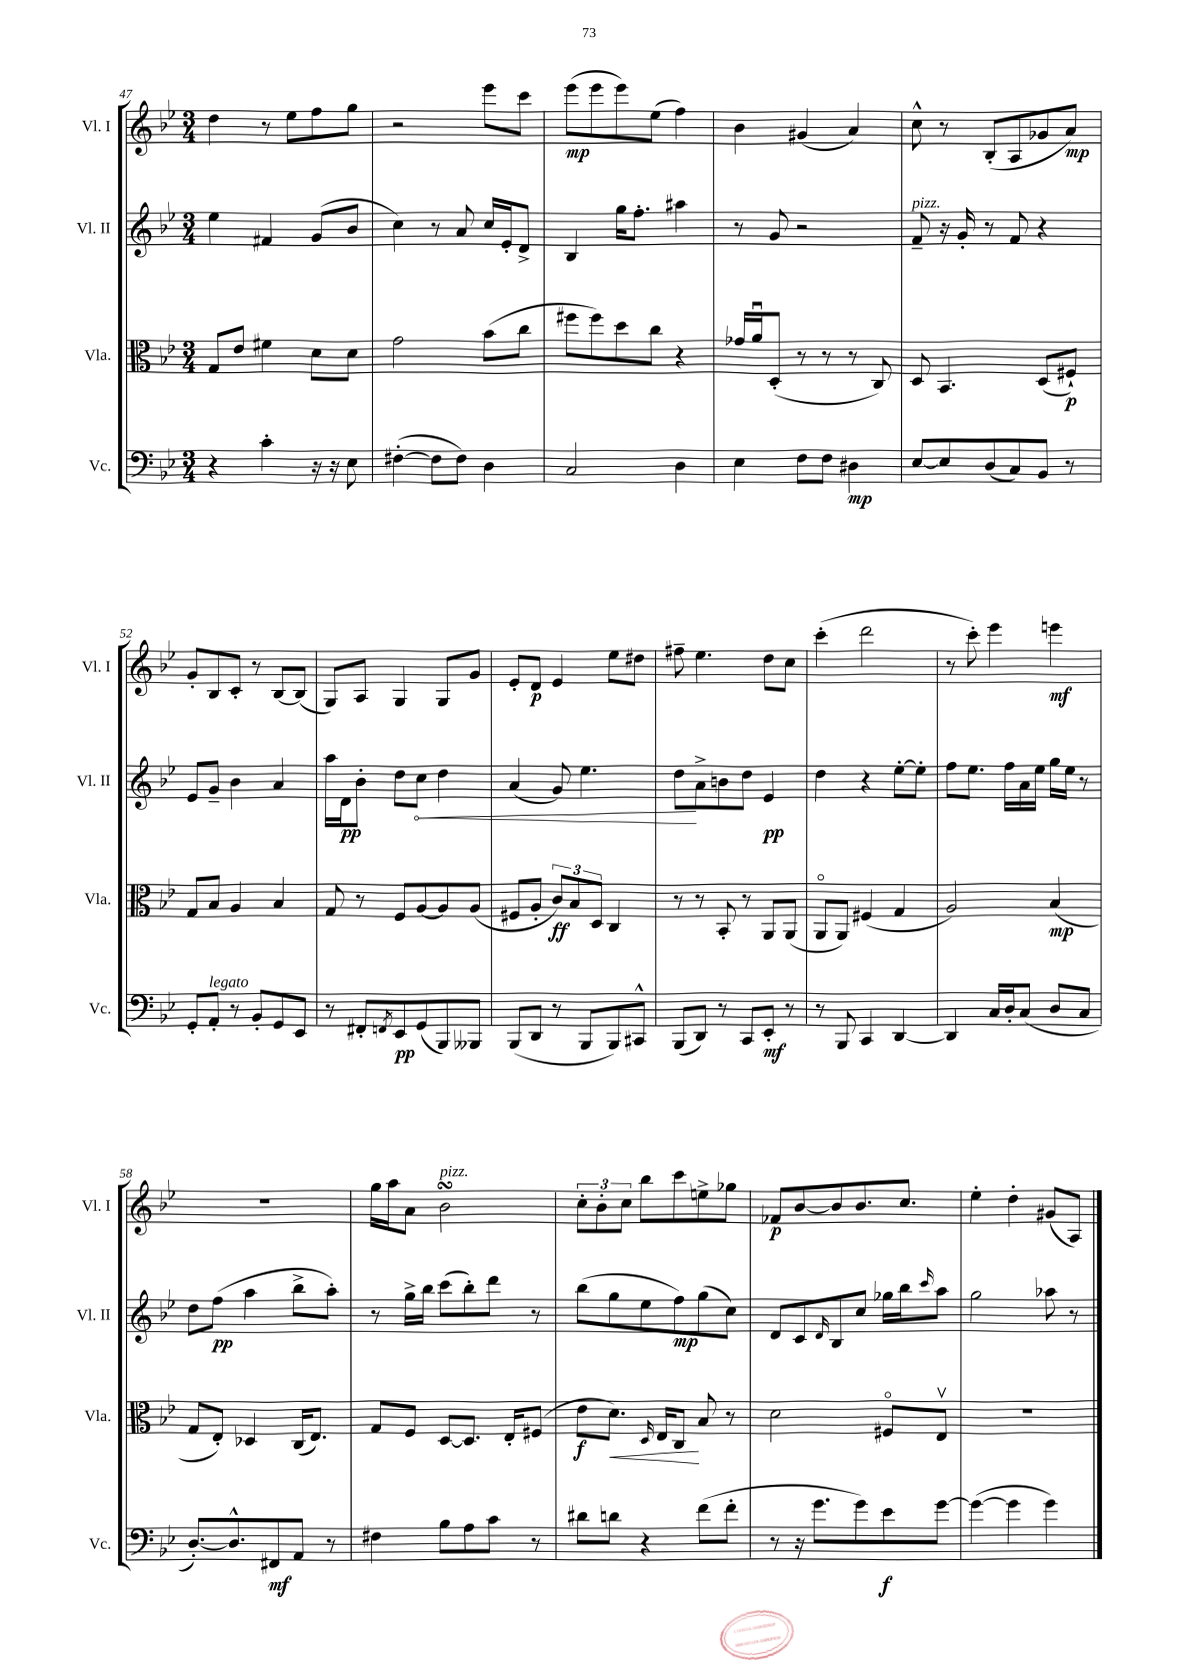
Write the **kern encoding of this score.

**kern	**dynam	**kern	**dynam	**kern	**dynam	**kern	**dynam
*part4	*part4	*part3	*part3	*part2	*part2	*part1	*part1
*staff4	*staff4	*staff3	*staff3	*staff2	*staff2	*staff1	*staff1
*I"Vc.	*	*I"Vla.	*	*I"Vl. II	*	*I"Vl. I	*
*I'Vc.	*	*I'Vla.	*	*I'Vl. II	*	*I'Vl. I	*
*clefF4	*	*clefC3	*	*clefG2	*	*clefG2	*
*k[b-e-]	*	*k[b-e-]	*	*k[b-e-]	*	*k[b-e-]	*
*M3/4	*	*M3/4	*	*M3/4	*	*M3/4	*
=47	=47	=47	=47	=47	=47	=47	=47
4r	.	8G/L	.	4ee-\	.	4dd\	.
.	.	8e-/J	.	.	.	.	.
4c'\	.	4f#X\	.	4f#X/	.	8r	.
.	.	.	.	.	.	8ee-\L	.
16r	.	8d\L	.	(8g/L	.	8ff\	.
16r	.	.	.	.	.	.	.
8E-\	.	8d\J	.	8b-/J	.	8gg\J	.
=48	=48	=48	=48	=48	=48	=48	=48
([4F#X'\	.	2g\	.	4cc\)	.	2r	.
8F#\L]	.	.	.	8r	.	.	.
8F#\J)	.	.	.	8a/	.	.	.
4D\	.	(8b-\L	.	16cc/LL	.	8eee-\L	.
.	.	.	.	16e-'/J	.	.	.
.	.	8cc\J	.	8d^/J	.	8ccc\J	.
=49	=49	=49	=49	=49	=49	=49	=49
2C/	.	8ff#X\L	.	4B-/	.	(8eee-\L	mp
.	.	8ff#\)	.	.	.	8eee-\	.
.	.	8dd\	.	16gg\KL	.	8eee-\)	.
.	.	.	.	8.ff'\J	.	.	.
.	.	8cc\J	.	.	.	(8ee-\J	.
4D\	.	4r	.	4aa#X\	.	4ff\)	.
=50	=50	=50	=50	=50	=50	=50	=50
4E-\	.	16g-X/LL	.	8r	.	4b-\	.
.	.	16au/J	.	.	.	.	.
.	.	(8D'/J	.	8g/	.	.	.
8F\L	.	8r	.	2r	.	(4g#X/	.
8F\J	.	8r	.	.	.	.	.
4D#X\	mp	8r	.	.	.	4a/)	.
.	.	8C/)	.	.	.	.	.
=51	=51	=51	=51	=51	=51	=51	=51
!	!	!	!	!LO:TX:a:i:t=pizz.	!	!	!
[8E-/L	.	8D/	.	8f~/	.	8cc^^\	.
8E-/]	.	4.BB-/	.	16r	.	8r	.
.	.	.	.	16g'/	.	.	.
(8D/	.	.	.	8r	.	(8B-'/L	.
8C/)	.	.	.	8f/	.	8A/	.
8BB-/J	.	(8D/L	.	4r	.	8g-X/	.
8r	.	8F#X`/J)	p	.	.	8a/J)	mp
!!LO:LB:g=z
=52	=52	=52	=52	=52	=52	=52	=52
8GG'/L	.	8G/L	.	8e-/L	.	8g'/L	.
!LO:TX:a:i:t=legato	!	!	!	!	!	!	!
8AA'/J	.	8B-/J	.	8g~/J	.	8B-/	.
8r	.	4A/	.	4b-\	.	8c'/J	.
8BB-'/L	.	.	.	.	.	8r	.
8GG/	.	4B-/	.	4a/	.	[8B-/L	.
8EE-/J	.	.	.	.	.	(8B-/J]	.
=53	=53	=53	=53	=53	=53	=53	=53
8r	.	8G/	.	16aa\LL	.	8G/L)	.
.	.	.	.	16d\J	pp	.	.
8FF#X'/L	.	8r	.	8b-'\J	.	8A/J	.
8qFFn/	.	.	.	.	.	.	.
8EE-/	pp	8F/L	.	8dd\L	.	4G/	.
!	!	!	!	!	!LO:HP:b	!	!
(8GG/	.	[8A/	.	8cc\J	<	.	.
8BBB-/)	.	8A/]	.	4dd\	.	8G/L	.
8BBB--X/J	.	(8A/J	.	.	.	8g/J	.
=54	=54	=54	=54	=54	=54	=54	=54
(8BBB-/L	.	8F#X/L	.	(4a/	.	8e-'/L	.
8DD/J	.	8A'/J	.	.	.	8d/J	p
8r	.	12c/L)	ff	8g/)	.	4e-/	.
.	.	12B-/	.	.	.	.	.
8BBB-/L	.	.	.	4.ee-\	.	.	.
.	.	12D/J	.	.	.	.	.
8BBB-/)	.	4C/	.	.	.	8ee-\L	.
8CC#X^^/J	.	.	.	.	.	8dd#X\J	.
=55	=55	=55	=55	=55	=55	=55	=55
(8BBB-/L	.	8r	.	8dd\L	.	8ff#X~\	.
8DD/J)	.	8r	.	8a^\	[	4.ee-\	.
8r	.	8BB-'/	.	8bn\	.	.	.
8CC/L	.	8r	.	8dd\J	.	.	.
8EE-'/J	mf	8AA/L	.	4e-/	pp	8dd\L	.
8r	.	(8AA/J	.	.	.	8cc\J	.
=56	=56	=56	=56	=56	=56	=56	=56
8r	.	8AA/L	.	4dd\	.	(4ccc'\	.
8BBB-/	.	8AA/J)	.	.	.	.	.
4CC/	.	(4F#X/	.	4r	.	2ddd\	.
[4DD/	.	4G/	.	[8ee-'\L	.	.	.
.	.	.	.	8ee-'\J]	.	.	.
=57	=57	=57	=57	=57	=57	=57	=57
4DD/]	.	2A/)	.	8ff\L	.	8r	.
.	.	.	.	8.ee-\J	.	8ccc'\)	.
16C/LL	.	.	.	.	.	4eee-\	.
16D'/J	.	.	.	16ff\LL	.	.	.
(8C/J	.	.	.	16a\	.	.	.
.	.	.	.	16ee-\JJ	.	.	.
8D/L	.	(4B-/	mp	16gg\LL	.	4eeen\	mf
.	.	.	.	16ee-\JJ	.	.	.
8C/J	.	.	.	8r	.	.	.
!!LO:LB:g=z
=58	=58	=58	=58	=58	=58	=58	=58
[8.D'/L)	.	8G/L	.	8dd\L	.	2.r	.
.	.	8E-'/J)	.	(8ff\J	pp	.	.
8.D^^/]	.	.	.	.	.	.	.
.	.	4D-X/	.	4aa\	.	.	.
8FF#X/	mf	.	.	.	.	.	.
8AA/J	.	(16C/KL	.	8bb-^\L	.	.	.
.	.	8.E-/J)	.	.	.	.	.
8r	.	.	.	8aa'\J)	.	.	.
=59	=59	=59	=59	=59	=59	=59	=59
4F#X\	.	8G/L	.	8r	.	16gg\LL	.
.	.	.	.	.	.	16aa\J	.
.	.	8F/J	.	16gg^\LL	.	8a\J	.
.	.	.	.	16bb-\JJ	.	.	.
!	!	!	!	!	!	!LO:TX:a:i:t=pizz.	!
8B-\L	.	[8D/L	.	(8ccc\L	.	2b-sSSs\	.
8A\	.	8.D/J]	.	8bb-'\)	.	.	.
8c\J	.	.	.	8ddd\J	.	.	.
.	.	16E-'/KL	.	.	.	.	.
8r	.	(8F#X/J	.	8r	.	.	.
=60	=60	=60	=60	=60	=60	=60	=60
8d#X\L	.	8e-\L	f	(8bb-\L	.	12cc'\L	.
.	.	.	.	.	.	12b-'\	.
!	!	!	!LO:HP:b	!	!	!	!
8dn\J	.	8.d\J)	<	8gg\	.	.	.
.	.	.	.	.	.	12cc\J	.
4r	.	.	.	8ee-\	.	8bb-\L	.
.	.	16qqD/	.	.	.	.	.
.	.	16E-/KL	.	.	.	.	.
.	.	8C/J	.	8ff\)	mp	8ccc\	.
(8f\L	.	8B-/	[	(8gg\	.	8een^\	.
8f'\J	.	8r	.	8cc\J)	.	8gg-X\J	.
=61	=61	=61	=61	=61	=61	=61	=61
8r	.	2d\	.	8d/L	.	8f-X/L	p
16r	.	.	.	8c/	.	[8b-/	.
8.g\L	.	.	.	.	.	.	.
.	.	.	.	16qqd/	.	.	.
.	.	.	.	8B-/	.	8b-/]	.
8g\)	.	.	.	8cc/J	.	8.b-/	.
8e-\	f	8F#X/L	.	16gg-X\LL	.	.	.
.	.	.	.	16bb-\J	.	8.cc/J	.
.	.	.	.	16qqccc/	.	.	.
[8g\J	.	8E-v/J	.	8aa\J	.	.	.
=62	=62	=62	=62	=62	=62	=62	=62
(4g\_	.	2.r	.	2gg\	.	4ee-'\	.
4g\]	.	.	.	.	.	4dd'\	.
4g\)	.	.	.	8aa-X\	.	(8g#X/L	.
.	.	.	.	8r	.	8A/J)	.
==	==	==	==	==	==	==	==
*-	*-	*-	*-	*-	*-	*-	*-
